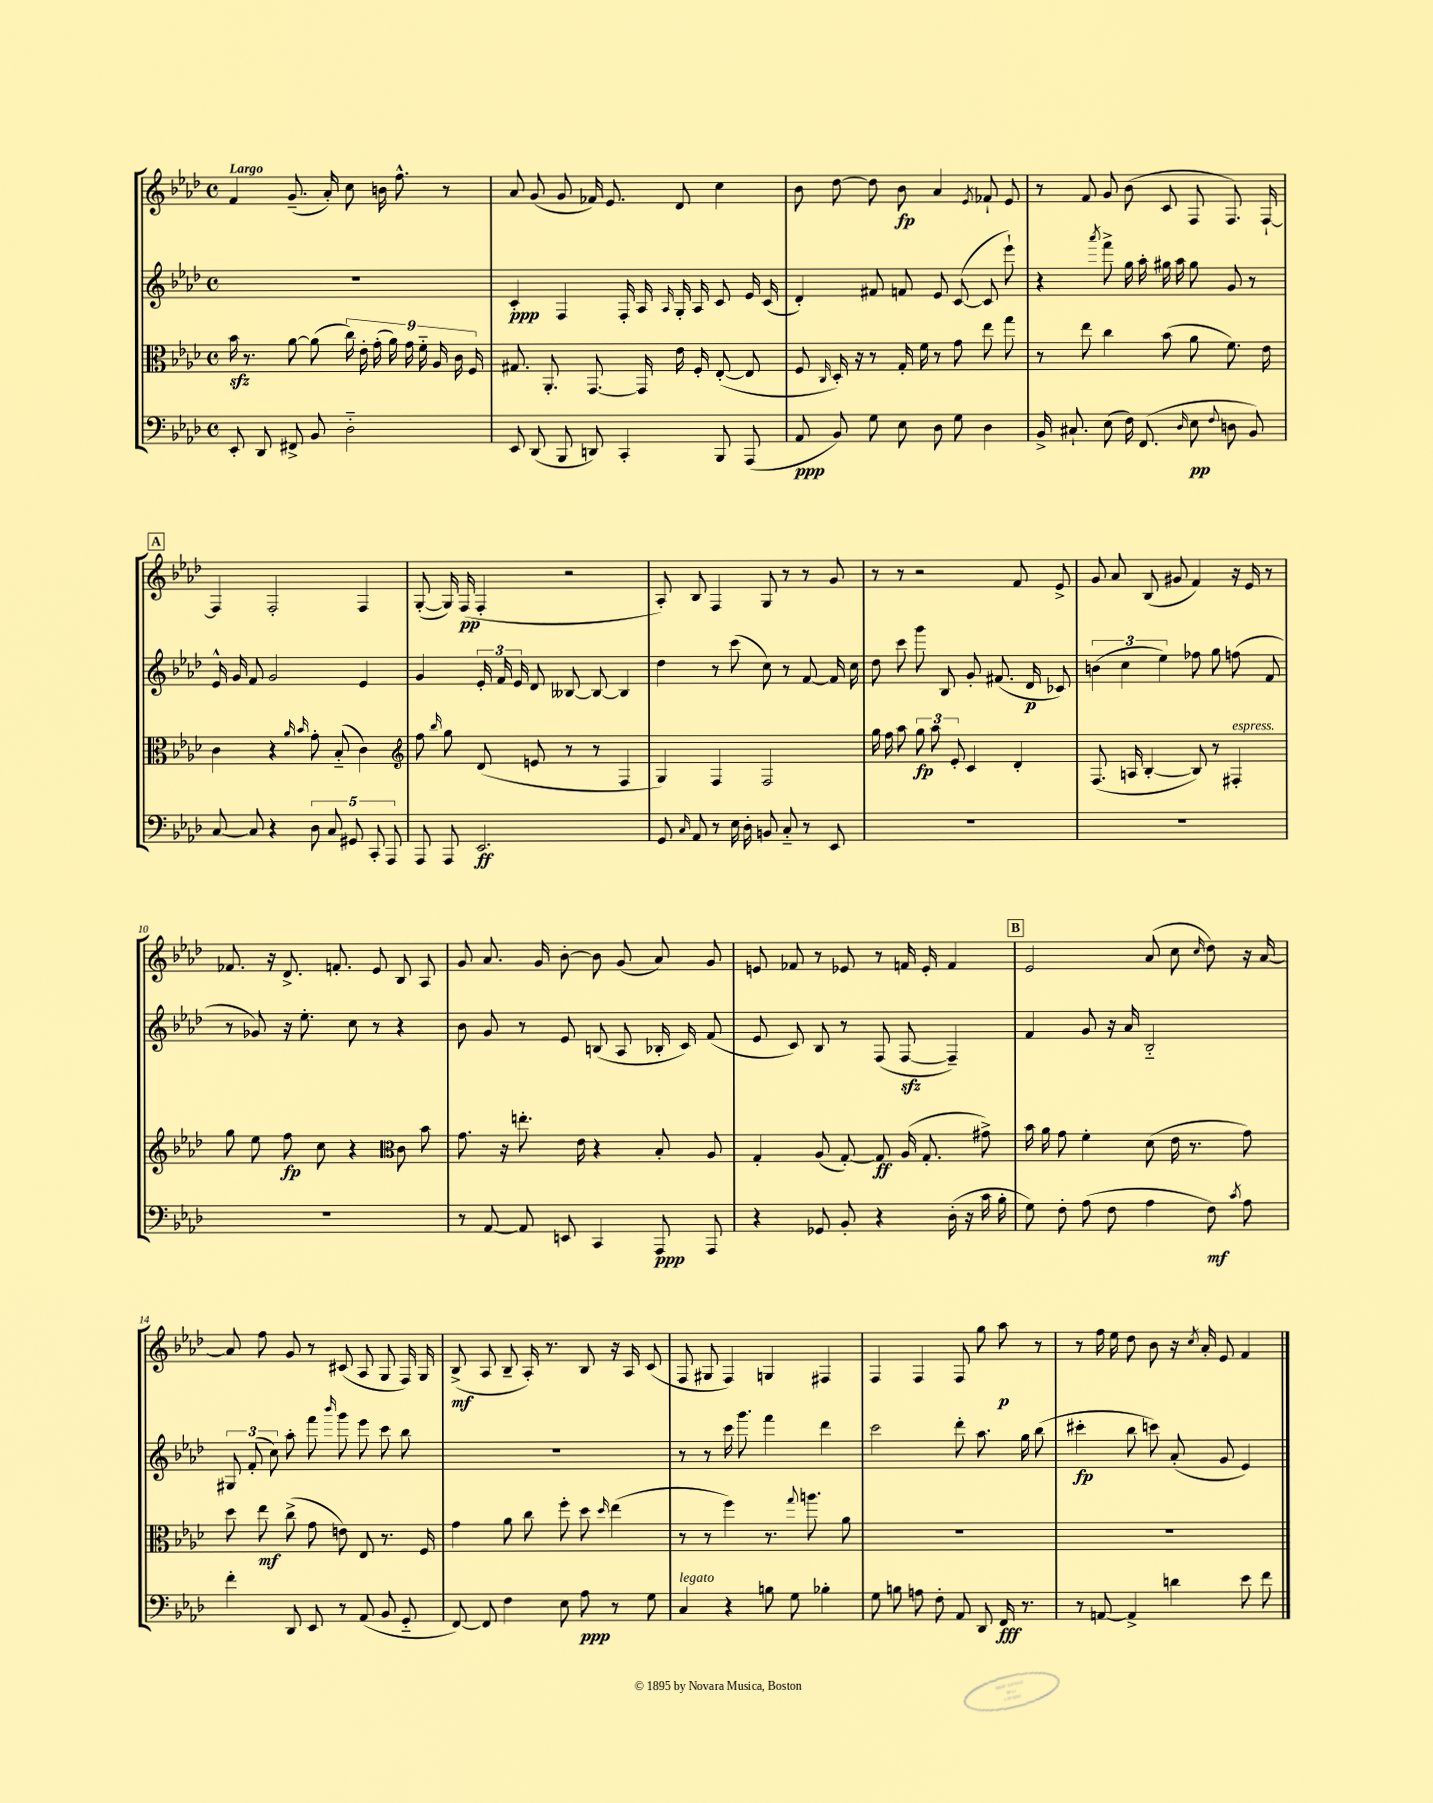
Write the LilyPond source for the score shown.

<<
\new StaffGroup <<
\new Staff = "s0" {
    \clef treble \key aes \major \defaultTimeSignature \time 4/4 \tempo "Largo"
    \autoBeamOff f'4 g'8.--( aes'16-.) c''8 b'16 f''8.-^ r8 |
    aes'8 g'8( g'8 fes'16) ees'8. des'8 c''4 |
    bes'8 des''8~ des''8 bes'8\fp aes'4 \acciaccatura { ees'8 } fes'8-! ees'8 |
    r8 f'8 g'8 bes'8( c'8 f8 f8.) f16~-! |
    \mark \markup { \box "A" } f4 f2-. f4 |
    g8~-.( g16) f16\pp( f4-. r2 |
    aes8-.) bes8 f4 g8 r8 r8 g'8 |
    r8 r8 r2 f'8 ees'8-> |
    g'8 aes'8 bes8( gis'8 f'4) r16 ees'16 r8 |
    fes'8. r16 des'8.-> f'8.-. ees'8 bes8 aes8 |
    g'8 aes'8. g'16 bes'8~-. bes'8 g'8( aes'8) g'8 |
    e'8 fes'8 r8 ees'8 r8 f'16 ees'16-. f'4 |
    \mark \markup { \box "B" } ees'2 aes'8( c''8 \grace { c''16 } des''8) r16 aes'16~ |
    aes'8 f''8 g'8 r8 cis'8( aes8 g8 f16) g16 |
    bes8->\mf( aes8 bes8-- aes16-.) r8. bes8 r16 aes16 c'8( |
    f8 gis8 f4) g4 fis4 |
    f4 f4 f8 g''8 aes''8\p r8 |
    r8 f''16 ees''16 des''8 bes'8 r16 \acciaccatura { c''8 } aes'16-. ees'8 f'4 \bar "|." |
}
\new Staff = "s1" {
    \clef treble \key aes \major \defaultTimeSignature \time 4/4
    \autoBeamOff R1 |
    c'4-.\ppp f4 f16-. aes16 \grace { aes16 } g16-. aes16 c'8 ees'16 c'16( |
    des'4-.) fis'8 f'8 ees'8 c'8~( c'8 ees'''8-!) |
    r4 \acciaccatura { aes'''8 } f'''8-> g''16 aes''16-. gis''16 aes''16 gis''8 g'8 r8 |
    \mark \markup { \box "A" } ees'16-^ g'16 f'8 g'2 ees'4 |
    g'4 \tuplet 3/2 { ees'16-. f'16 ees'16 } des'8 beses8~ beses8~ beses4 |
    des''4 r8 c'''8( c''8) r8 f'8~ f'16 c''16 |
    des''8 c'''8 g'''8 bes8 g'8-. fis'8.( des'16\p ces'8) |
    \tuplet 3/2 { b'4( c''4 ees''4) } fes''8 g''8 f''8( f'8 |
    r8 ges'8) r16 ees''8.-. c''8 r8 r4 |
    bes'8 g'8 r8 ees'8 b8( aes8 bes16-. c'16) f'8( |
    ees'8 c'8) bes8 r8 f8( f8~\sfz f4--) |
    \mark \markup { \box "B" } f'4 g'8 r16 aes'16 bes2-_ |
    \tuplet 3/2 { gis8 f'8-.( c''8) } aes''8-. f'''8 \grace { bes'''16 } g'''8 ees'''8 c'''8 bes''8 |
    R1 |
    r8 r8 c'''16 g'''8. f'''4 des'''4 |
    c'''2 des'''8-. aes''8. g''16 bes''8( |
    cis'''4-.\fp bes''8 c'''8) aes'8-.( g'8 ees'4) \bar "|." |
}
\new Staff = "s2" {
    \clef alto \key aes \major \defaultTimeSignature \time 4/4
    \autoBeamOff bes'16\sfz r8. aes'8~ aes'8( \tuplet 9/8 { c''16) ees'16-. g'16-.( aes'16) g'16 f'16-_ aes16 c'16 f16 } |
    gis8. aes,8.-. g,8.~ g,16 ees'16 f16-. ees8~-.( ees8 |
    f8 \grace { c16 } des16-.) r16 r8 g16-. f'16 r8 g'8 ees''8 g''8 |
    r8 ees''8 c''4 bes'8( aes'8 f'8.) ees'16 |
    \mark \markup { \box "A" } c'4 r4 \grace { aes'16 bes'16 } g'8-. bes8-_( c'4) |
    \clef treble f''8 \grace { bes''16 } g''8 des'8( e'8 r8 r8 f4 |
    g4) f4 f2 |
    g''16 f''16 aes''8 \tuplet 3/2 { g''8\fp aes''8 ees'8-. } c'4 des'4-. |
    f8.( a16 bes4~-. bes8) r8 fis4-.^\markup { \italic "espress." } |
    g''8 ees''8 f''8\fp c''8 r4 \clef alto c'8 bes'8 |
    g'8. r16 e''8.-. ees'16 r4 bes8-. aes8 |
    g4-. aes8( g8~-.) g8\ff aes16( g8.-. gis'8->) |
    \mark \markup { \box "B" } bes'16 aes'16 g'8 f'4-. des'8( ees'16 r8. g'8) |
    des''8 ees''8\mf c''8->( g'8 e'8) ees8 r8. f16 |
    g'4 aes'8 c''8 f''8-. des''8 \grace { des''16 } ees''4( |
    r8 r8 f''4) r8. \appoggiatura { g''8 } a''8. aes'8 |
    R1 |
    R1 \bar "|." |
}
\new Staff = "s3" {
    \clef bass \key aes \major \defaultTimeSignature \time 4/4
    \autoBeamOff ees,8-. des,8 fis,8-> bes,8 des2-_ |
    ees,8 des,8( bes,,8 d,8) c,4-. bes,,8 aes,,8( |
    aes,8\ppp bes,8) g8 ees8 des8 g8 des4 |
    bes,16-> cis8.-! ees8( f16) f,8.( \grace { des16 } ees8\pp \appoggiatura { f8 } d8 bes,8) |
    \mark \markup { \box "A" } c8~ c8 r4 \tuplet 5/4 { des8 c8 gis,8 c,8-. aes,,8 } |
    aes,,8 aes,,8 ees,2.\ff |
    g,8 \grace { c16 } aes,8 r8 ees16 des16-. b,8 c8-_ r8 ees,8 |
    R1 |
    R1 |
    R1 |
    r8 aes,8~ aes,8 e,8 c,4 aes,,8\ppp aes,,8 |
    r4 ges,8 bes,8-. r4 des16-.( r16 c'16 bes16-. |
    \mark \markup { \box "B" } g8) f8-. aes8( f8 aes4 f8\mf) \acciaccatura { c'8 } aes8 |
    f'4-. des,8 ees,8 r8 aes,8( bes,8 g,8-_ |
    f,8~) f,8 f4 ees8 aes8\ppp r8 g8 |
    c4^\markup { \italic "legato" } r4 b8 g8 bes4-. |
    g8 b8 a8 f8-. aes,8 des,8 f,16\fff r8. |
    r8 a,8~ a,4-> d'4 ees'8 f'8 \bar "|." |
}
>>
>>
